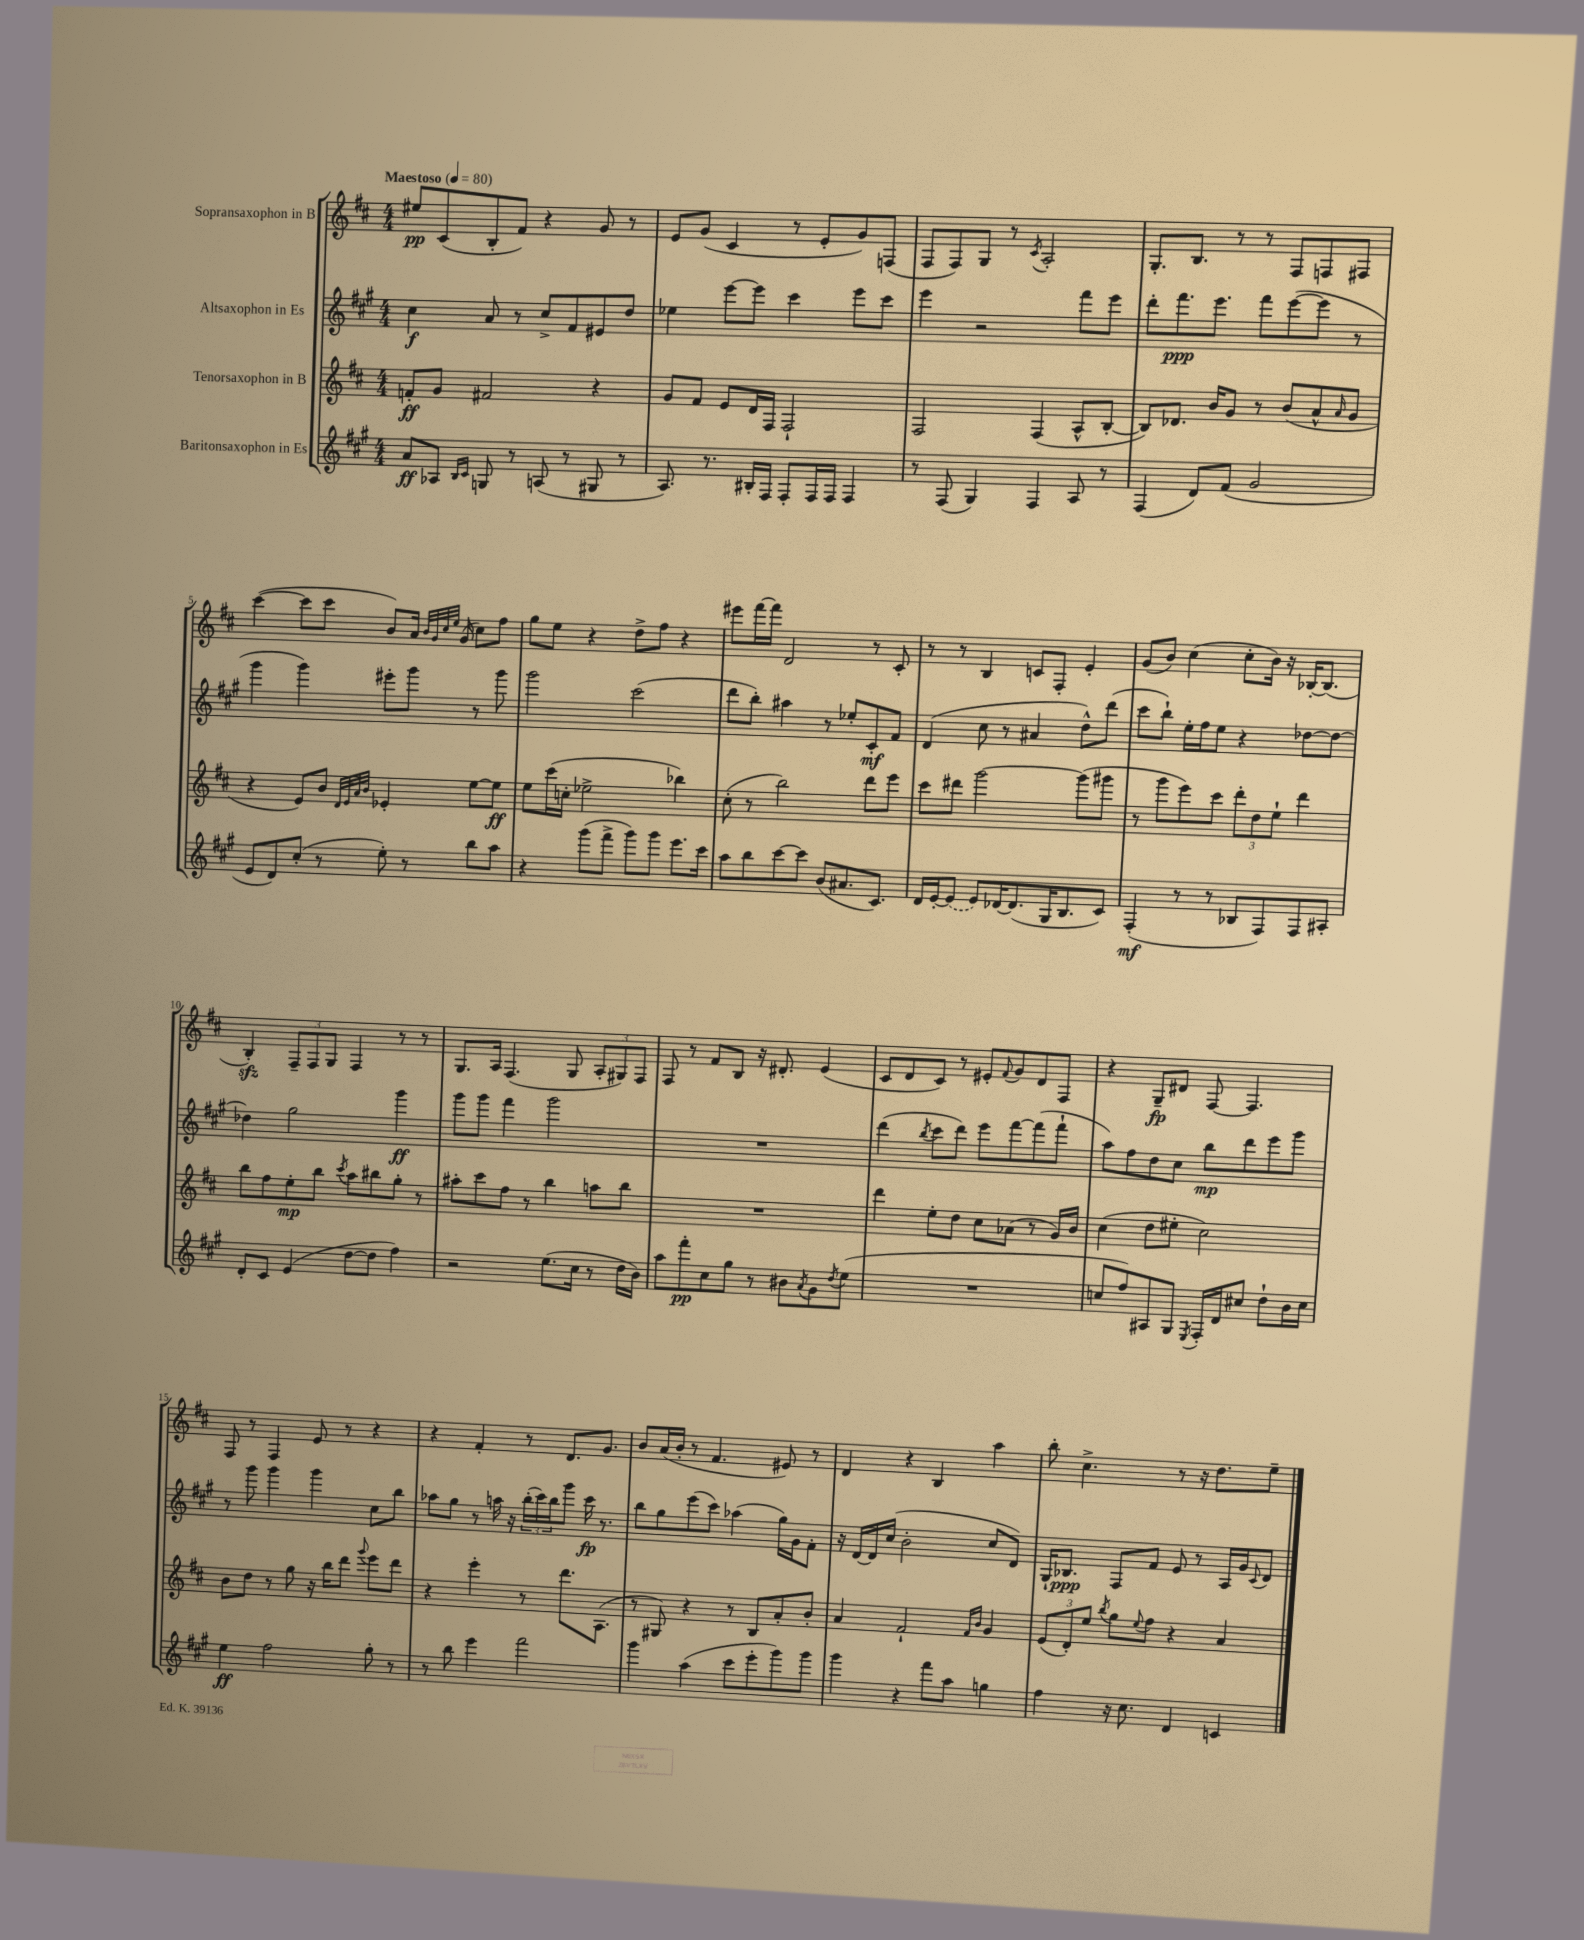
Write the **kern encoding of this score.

**kern	**kern	**kern	**kern
*staff4	*staff3	*staff2	*staff1
*clefG2	*clefG2	*clefG2	*clefG2
*k[f#c#g#]	*k[f#c#]	*k[f#c#g#]	*k[f#c#]
*M4/4	*M4/4	*M4/4	*M4/4
*MM80	*MM80	*MM80	*MM80
8a	8f'	4cc#	8ee#
8A-	8g	.	(8c#
16qqB	.	.	.
16qqc#	.	.	.
8G	2f#	8a	8B'
8r	.	8r	8f#)
(8A	.	8cc#^	4r
8r	.	8f#	.
8G#	4r	8e#	8g
8r	.	8dd	8r
=	=	=	=
8.A)	8g	4ee-	8e
.	8f#	.	(8g
8.r	.	.	.
.	8e	[8eee	4c#
16B#'	16d	8eee]	.
16F#	16F#	.	.
8F#'	2F#`	4ccc#	8r
16F#	.	.	8e'
16F#	.	.	.
4F#	.	8eee	8g)
.	.	8ccc#	(8F
=	=	=	=
8r	2F#	4eee	8F#
(8F#	.	.	8F#)
4G#)	.	2r	8G
.	.	.	8r
.	.	.	8qc#
4F#	(4F#	.	2A'
8A	8A^^	8fff#	.
8r	[8B'	8eee	.
=	=	=	=
(4F#	8B])	8ddd'	8.G'
.	8.d-	8.fff#	.
.	.	.	8.B
8d)	.	.	.
.	16b	8.eee	.
(8f#	8g	.	8r
2g#	8r	8fff#	8r
.	(8b	([8eee	8F#
.	8a^^	8eee]	8F
.	16qqa	.	.
.	8g	8r	8F#
=	=	=	=
8e	4r	4ggg#	([4ccc#
8d)	.	.	.
(8cc#'	8e)	4ggg#)	8ccc#]
8r	8b	.	8ccc#
.	32qqd	.	.
.	32qqe	.	.
.	32qqa	.	.
.	32qqb	.	.
8ee')	4e-'	8eee#'	8b)
8r	.	8ggg#	16a
.	.	.	32qqb
.	.	.	32qqg
.	.	.	32qqcc#
.	.	.	32qqee
.	.	.	(16g
8bb	[8ee	8r	8cc#)
8aa	8ee]	8ggg#	8ff#
=	=	=	=
4r	8ee	2ggg#	8gg
.	(16ccc#	.	8ee
.	16cc'	.	.
(8ggg#	2ee-^	.	4r
8fff#^	.	.	.
8ggg#)	.	(2ccc#	8dd^
8ggg#	.	.	8ff#
8.eee	4bb-)	.	4r
16ccc#	.	.	.
=	=	=	=
8aa	(8cc#'	8ddd	8eee#
8bb	8r	8bb')	[16fff#
.	.	.	16fff#]
[8ccc#	2bb)	4aa#	2d
8ccc#]	.	.	.
(8b	.	8r	.
8.a#	.	8ee-'	.
.	8ddd	8c#'	8r
8.c#)	.	.	.
.	8eee	8f#	8c#'
=	=	=	=
16d	8ccc#	(4d	8r
[16e'	.	.	.
(8e]	8ddd#	.	8r
8e)	[2ggg	8cc#	4B
[16d-	.	8r	.
(8.d-]	.	.	.
.	.	4a#	8c
16G#	.	.	8F#'
8.B	.	.	.
.	(8ggg]	8dd^^)	4e'
8c#)	8ggg#	(8ddd	.
=	=	=	=
(4F#'	8r	8ccc#	(8g
.	8ggg	8bb`)	8b)
8r	8eee)	16ee'	(4cc#
.	.	16ff#	.
8r	8ccc#	8ee	.
8B-	12ddd'	4r	8cc#'
.	12dd	.	.
8F#)	.	.	16b)
.	12ee`	.	.
.	.	.	16r
8F#	4ddd	[8dd-	[16B-'
.	.	.	(8.B-]
8A#'	.	8dd-_	.
=	=	=	=
8d'	8bb	4dd-]	4B')
8c#	8ff#	.	.
(4e	8ee'	2gg#	12F#~
.	.	.	12F#
.	8bb	.	.
.	.	.	12G
.	8qccc#	.	.
[8dd	8aa	.	4F#
8dd]	8bb#	.	.
4ff#)	8gg'	4ggg#	8r
.	8r	.	8r
=	=	=	=
2r	8aa#'	8ggg#	8.G
.	8ccc#	8ggg#	.
.	.	.	16A
.	8ff#	4fff#	(4.F#
.	8r	.	.
(8.ee	4bb	2ggg#	.
.	.	.	8G
16cc#	.	.	.
8r	8aa	.	12A'
.	.	.	12G#)
16dd	8bb	.	.
.	.	.	12F#
16b)	.	.	.
=	=	=	=
8aa	1r	1r	8F#
8fff#'	.	.	8r
8cc#	.	.	8f#
8gg#	.	.	8B
8r	.	.	16r
.	.	.	8.d#'
8b#	.	.	.
8qa	.	.	.
8g#	.	.	(4e
8qdd	.	.	.
(8ee	.	.	.
=	=	=	=
1r	4ddd	(4ddd	8c#
.	.	.	8d
.	.	8qbb	.
.	8ee'	8ccc#	8c#)
.	8dd	8ddd)	8r
.	8cc#	8eee	8e#'
.	.	.	8qqf#
.	(8a-	[8fff#	8g
.	8r	(8fff#]	8d
.	16g)	8fff#`	8F#
.	16b	.	.
=	=	=	=
8cc	(4cc#	8aa)	4r
8ff#)	.	8ff#	.
8A#	8dd	8dd	8G~
8G#	8ee#'	8cc#	8d#
8qE	.	.	.
16F#'	2cc#)	8bb	[8F#
16d	.	.	.
8cc#	.	8ddd	4.F#]
8dd`	.	8eee	.
16b	.	8ggg#	.
16cc#	.	.	.
=	=	=	=
4ee	8b	8r	8F#
.	8dd	8ggg#	8r
2ff#	8r	4ggg#	4F#
.	8gg	.	.
.	16r	4ggg#	8e
.	16bb	.	.
.	8ddd	.	8r
.	8qqggg	.	.
8gg#'	8eee	8cc#	4r
8r	8ddd	8bb	.
=	=	=	=
8r	4r	8aa-	4r
8bb	.	8gg#	.
4eee	4eee'	8r	4f#'
.	.	16aa	.
.	.	16r	.
2fff#	8r	(24bb'	8r
.	.	24ccc#)	.
.	.	24bb	.
.	8.ddd	8ggg#	8.d
.	.	16ccc#	.
.	(8.A	8.r	8.g
=	=	=	=
4ggg#	8r	8bb	8b
.	8G#)	8gg#	(16a
.	.	.	16b'
(4aa	4r	(8eee	8r
.	.	8ccc#)	4.f#
8ccc#	8r	(4aa-	.
8eee'	8B	.	.
8ggg#)	8a'	16gg#)	8e#)
.	.	16g#	.
8ggg#	8b'	8f#'	8r
=	=	=	=
4ggg#	4a	16r	4d
.	.	[16d	.
.	.	16d]	.
.	.	(16cc#	.
4r	2f#`	2b'	4r
8fff#	.	.	4B
8aa	.	.	.
.	16qqf#	.	.
.	16qqb	.	.
4gg	4g	8cc#	4aa
.	.	8d)	.
=	=	=	=
4ff#	(12e	16G#`	8bb'
.	.	8.B-	.
.	12d')	.	.
.	.	.	4.cc#^
.	12ee	.	.
.	8qbb	.	.
16r	8gg	8F#	.
8.cc#	.	.	.
.	8qqee	.	.
.	8ff#	8f#	.
4d	4r	8e	8r
.	.	8r	16r
.	.	.	8.dd
4c	4a	16A	.
.	.	16g#	.
.	.	8qqc#	.
.	.	8d	8ee~
==	==	==	==
*-	*-	*-	*-
